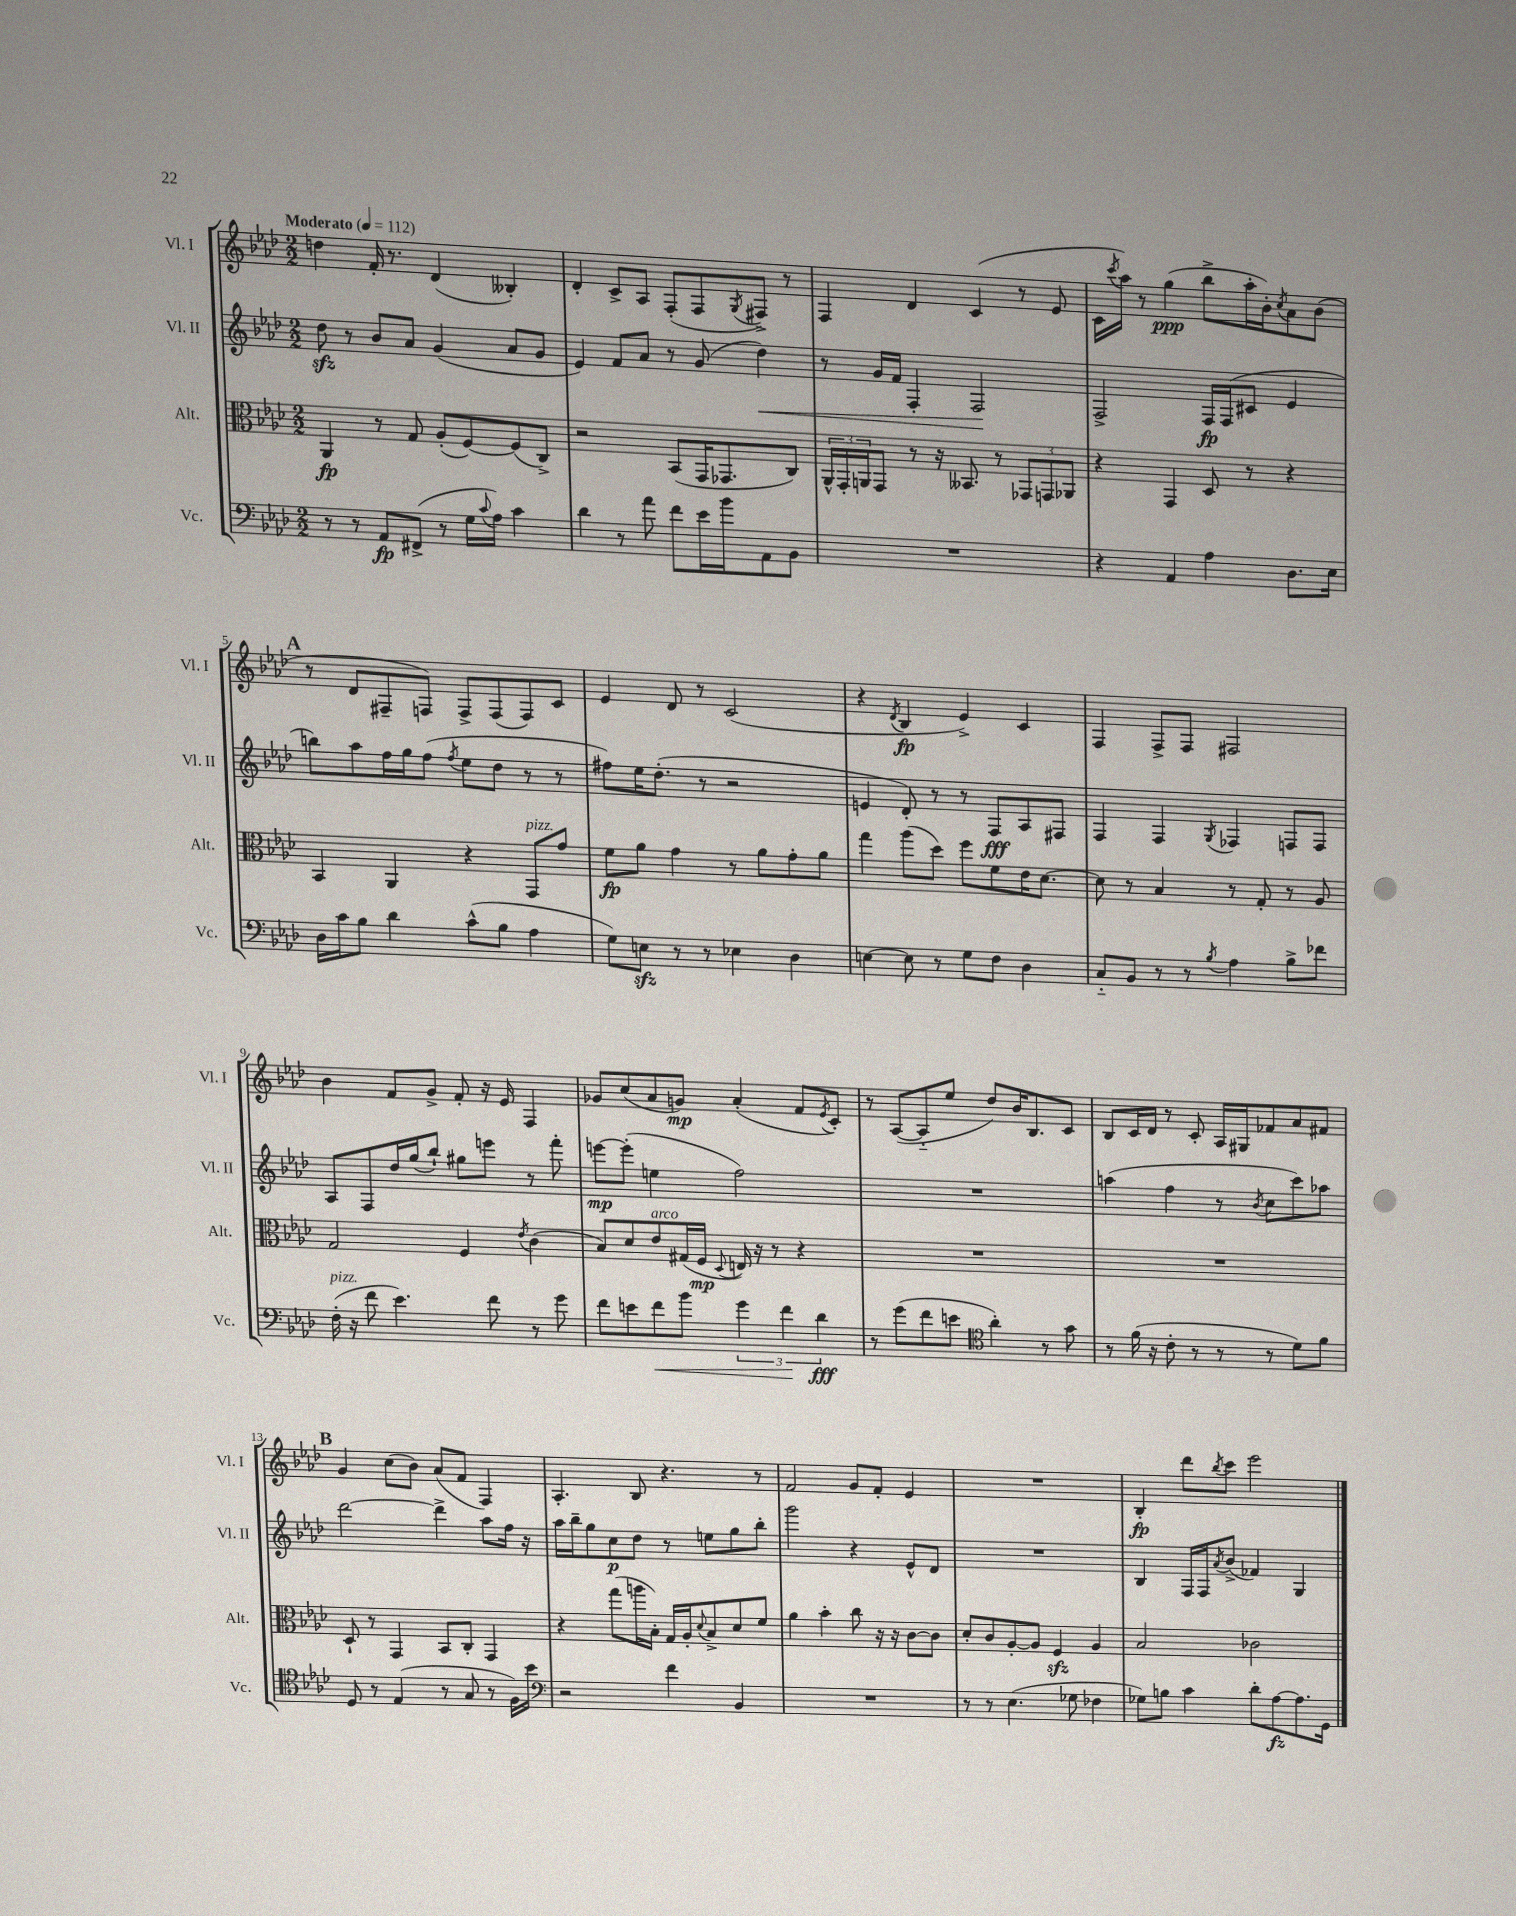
<<
\new StaffGroup <<
\new Staff = "s0" \with { instrumentName = "Vl. I" shortInstrumentName = "Vl. I" } {
    \clef treble \key aes \major \numericTimeSignature \time 2/2 \tempo "Moderato" 4 = 112
    d''4 f'16-. r8. des'4( beses4-.) |
    des'4-. c'8-> aes8 f8-.( f8 \acciaccatura { g8 } fis8->) r8 |
    f4 des'4 c'4( r8 ees'8 |
    c'16 \acciaccatura { c'''8 } aes''16) r8 g''4\ppp( bes''8-> aes''16-. bes'16-.) \acciaccatura { c''8 } aes'8 bes'8( |
    \mark \markup { \bold "A" } r8 des'8 fis8-- f8) f8-> f8( f8) c'8 |
    ees'4 des'8 r8 c'2( |
    r4 \acciaccatura { des'8 } bes4\fp ees'4->) c'4 |
    f4 f8-> f8 fis2 |
    bes'4 f'8 g'8-> f'8-. r16 ees'16 f4 |
    ges'8 c''8( aes'8 g'8\mp) aes'4-.( f'8 \acciaccatura { ees'8 } c'8-.) |
    r8 aes8~( aes8-_ ees''8 des''8) bes'16 bes8. c'8 |
    bes8 c'16 des'16 r8 c'8-. aes16 gis16 fes'8 aes'8 fis'8 |
    \mark \markup { \bold "B" } g'4 c''8( bes'8) aes'8( f'8 f4) |
    aes4.-. bes8 r4. r8 |
    f'2 g'8 f'8-. ees'4 |
    R1 |
    bes4-.\fp des'''8 \acciaccatura { bes''8 } c'''8 ees'''2 \bar "|." |
}
\new Staff = "s1" \with { instrumentName = "Vl. II" shortInstrumentName = "Vl. II" } {
    \clef treble \key aes \major \numericTimeSignature \time 2/2
    des''8\sfz r8 bes'8 aes'8 g'4( aes'8 g'8 |
    ees'4) f'8 aes'8 r8 g'8( des''4\<) |
    r8 g'16 f'16 f4-. f2\! |
    f2-> f16\fp f16( cis'8 ees'4 |
    \mark \markup { \bold "A" } b''8) aes''8 f''16 g''16 f''8( \acciaccatura { f''8 } ees''8 des''8 r8 r8 |
    fis''8) ees''16 des''8.-.( r8 r2 |
    e'4 des'8-.) r8 r8 f8\fff aes8 fis8 |
    f4 f4 \acciaccatura { g8 } fes4 f8 f8 |
    aes8 f8 des''16 g''16( bes''8-!) gis''8 e'''8 r8 f'''8-. |
    e'''8~\mp e'''8-.( e''4 f''2) |
    R1 |
    a''4( f''4 r8 \acciaccatura { bes'8 } c''8 c'''8) aes''8 |
    \mark \markup { \bold "B" } des'''2~ des'''4-> aes''8 f''16 r16 |
    aes''16 bes''16-- g''8 c''8\p des''8 r8 e''8 g''8 bes''8-. |
    g'''2 r4 ees'8-^ des'8 |
    R1 |
    bes4 f16 f16 \acciaccatura { aes'8 } bes'8->( fes'4) g4 \bar "|." |
}
\new Staff = "s2" \with { instrumentName = "Alt." shortInstrumentName = "Alt." } {
    \clef alto \key aes \major \numericTimeSignature \time 2/2
    aes,4\fp r8 g8 aes8-.( f8~) f8( c8->) |
    r2 bes,8( g,16 ges,8. c8) |
    \tuplet 3/2 { aes,16-^ g,16-. a,16 } g,8 r8 r16 beses,8. r8 \tuplet 3/2 { ges,8 g,8 aes,8 } |
    r4 g,4 des8 r8 r4 |
    \mark \markup { \bold "A" } bes,4 aes,4 r4 g,8^\markup { \italic "pizz." } g'8 |
    f'8\fp aes'8 g'4 r8 aes'8 g'8-. aes'8 |
    g''4 aes''8( des''8) f''8 f'8 ees'16 des'8.~ |
    des'8 r8 bes4 r8 g8-. r8 aes8 |
    g2 f4 \acciaccatura { ees'8 } c'4( |
    bes8) des'8 ees'8^\markup { \italic "arco" } gis16( f16\mp \appoggiatura { des8 } e16) r16 r8 r4 |
    R1 |
    R1 |
    \mark \markup { \bold "B" } des8-! r8 g,4 bes,8 c8-. g,4 |
    r4 g''8( a''16 bes16-.) g16 aes16-. \appoggiatura { des'8 } bes8-> des'8 f'8 |
    aes'4 bes'4-. c''8 r16 r16 c'8~ c'8 |
    des'8-. c'8 aes8~-. aes8 f4\sfz aes4 |
    bes2 ces'2 \bar "|." |
}
\new Staff = "s3" \with { instrumentName = "Vc." shortInstrumentName = "Vc." } {
    \clef bass \key aes \major \numericTimeSignature \time 2/2
    r8 r8 aes,8\fp fis,8->( r8 g16 \appoggiatura { c'8 } aes16) c'4 |
    des'4 r8 aes'8 f'8 ees'16 bes'16 aes,8 bes,8 |
    R1 |
    r4 aes,4 aes4 des8. ees16 |
    \mark \markup { \bold "A" } des16 c'16 bes8 des'4 c'8-^( bes8 aes4 |
    g8) e8\sfz r8 r8 ees4 des4 |
    e4~ e8 r8 g8 f8 des4 |
    c8-_ bes,8 r8 r8 \acciaccatura { bes8 } aes4 bes8-> fes'8 |
    f16-.^\markup { \italic "pizz." }( r16 f'8 ees'4.) f'8 r8 g'8 |
    f'8 e'8 f'8\< bes'8 \tuplet 3/2 { g'4 f'4\! des'4\fff } |
    r8 g'8( f'8 e'8 \clef tenor aes'4-.) r8 g'8 |
    r8 f'16( r16 c'8-. r8 r8 r8 des'8) f'8 |
    \mark \markup { \bold "B" } des8 r8 ees4( r8 g8 r8 f16) bes'16 |
    \clef bass r2 f'4 bes,4 |
    R1 |
    r8 r8 ees4.( ges8 fes4 |
    ges8) b8 c'4 des'8-. aes8~\fz aes8. g,16 \bar "|." |
}
>>
>>
